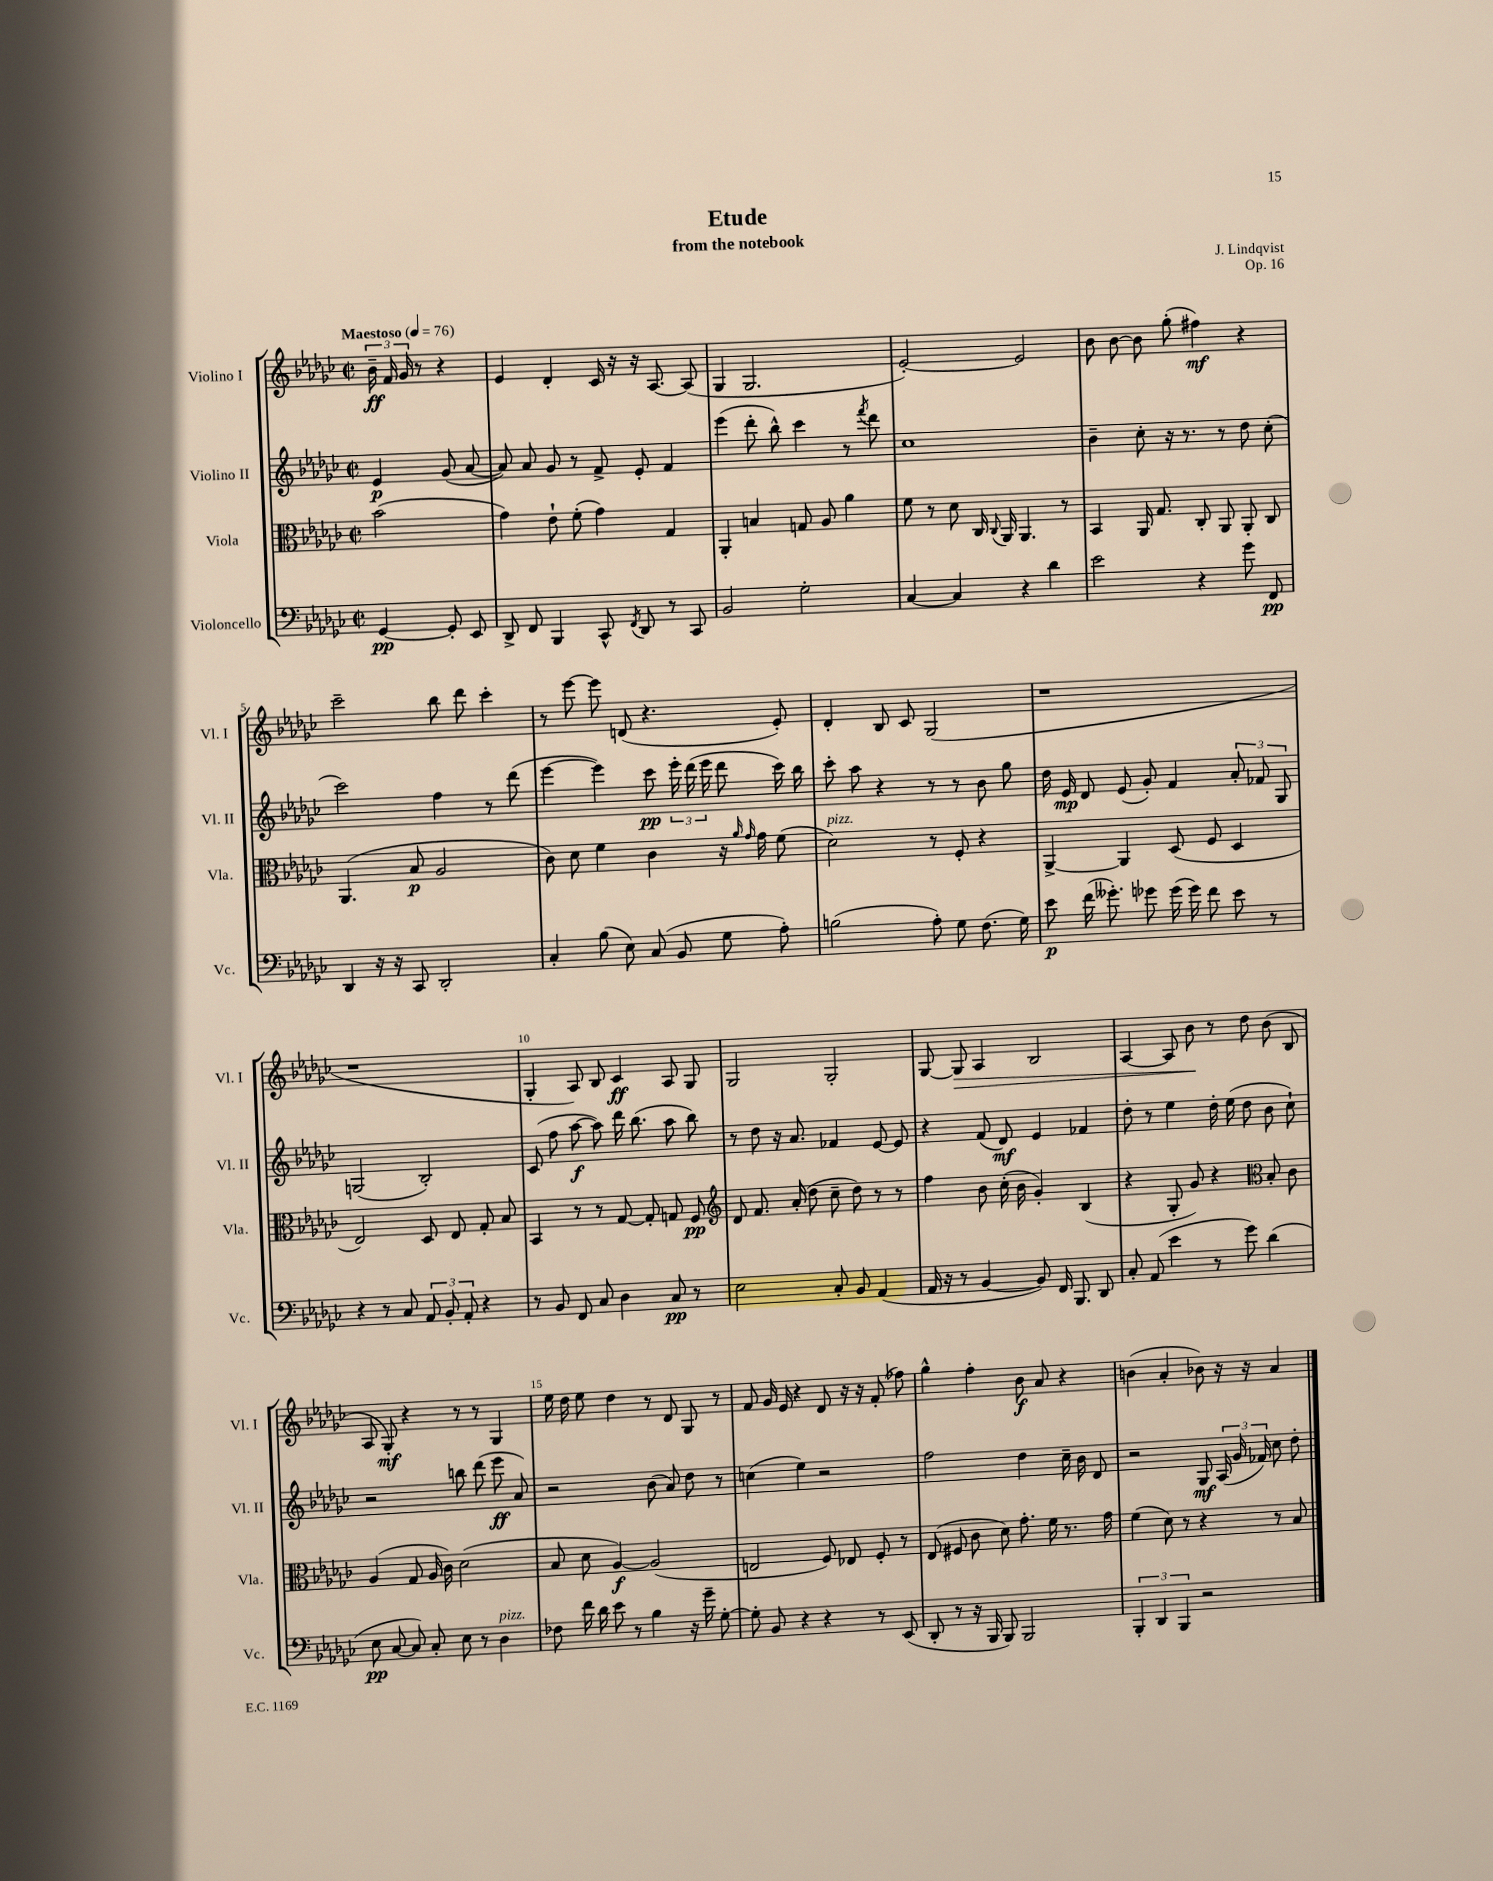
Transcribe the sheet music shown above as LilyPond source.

\header { title = "Etude" composer = "J. Lindqvist" subtitle = "from the notebook" opus = "Op. 16" }
<<
\new StaffGroup <<
\new Staff = "s0" \with { instrumentName = "Violino I" shortInstrumentName = "Vl. I" } {
    \clef treble \key ges \major \defaultTimeSignature \time 2/2 \partial 2 \tempo "Maestoso" 4 = 76
    \autoBeamOff \tuplet 3/2 { bes'16--\ff f'16 ges'16 } r8 r4 |
    ees'4 des'4-. ces'16 r16 r16 aes8.~ aes8( |
    ges4 ges2. |
    ees'2~-.) ees'2 |
    bes'8 bes'8~ bes'8 ges''8-.( fis''4\mf) r4 |
    ces'''2-- bes''8 des'''8 ces'''4-. |
    r8 ees'''8~ ees'''8 d'8( r4. ees'8-.) |
    des'4-. bes8 ces'8 ges2( |
    r1 |
    r1 |
    ges4-. aes8) bes8 ces'4\ff aes8 ges8 |
    ges2 ges2-. |
    ges8~ ges8\> aes4 bes2 |
    aes4~ aes8 bes'8\! r8 des''8 bes'8( bes8 |
    aes8 ges8-.\mf) r4 r8 r8 ges4 |
    ees''16 des''16 ees''8 des''4 r8 des'8 ges8 r8 |
    f'8 ges'16 ees'16 r4 des'8 r16 r16 f'8-.( fes''8) |
    ges''4-^ f''4-. bes'8\f aes'8 r4 |
    b'4( aes'4-. bes'8) r16 r16 aes'4 \bar "|." |
}
\new Staff = "s1" \with { instrumentName = "Violino II" shortInstrumentName = "Vl. II" } {
    \clef treble \key ges \major \defaultTimeSignature \time 2/2 \partial 2
    \autoBeamOff ees'4\p ges'8( aes'8~ |
    aes'8) aes'8 ges'8 r8 f'8-> ees'8-. f'4 |
    ees'''4( des'''8-. bes''8-^) ces'''4 r8 \acciaccatura { f'''8 } des'''8 |
    ces''1 |
    bes'4-- ces''8-. r16 r8. r8 des''8 ces''8-.( |
    ces'''2) f''4 r8 des'''8( |
    ees'''4~ ees'''4) ces'''8\pp \tuplet 3/2 { ees'''16-. des'''16( ees'''16 } des'''8 ces'''16) bes''16 |
    ces'''8-. aes''8 r4 r8 r8 bes'8 ges''8 |
    des''16 ees'16\mp des'8 ees'8( ges'8-.) f'4 \tuplet 3/2 { aes'8-. fes'8 ges8 } |
    g2( bes2-.) |
    ces'8( f''8 aes''8~\f aes''8) des'''16 bes''8.( aes''8 bes''8) |
    r8 des''8 r16 aes'8. fes'4 ees'8~ ees'8 |
    r4 f'8( des'8\mf) ees'4 fes'4 |
    des''8-. r8 ees''4 des''16-. ees''16( des''8 bes'8 ces''8-!) |
    r2 b''8 des'''8( ees'''8\ff aes'8) |
    r2 bes'8( aes'8) des''8 r8 |
    c''4( ees''4) r2 |
    f''2 des''4 ces''16-- bes'16 des'8 |
    r2 ges8\mf \tuplet 3/2 { aes16( ges'16 fes'16) } ces''8 des''8-. \bar "|." |
}
\new Staff = "s2" \with { instrumentName = "Viola" shortInstrumentName = "Vla." } {
    \clef alto \key ges \major \defaultTimeSignature \time 2/2 \partial 2
    \autoBeamOff bes'2( |
    ges'4) ees'8-! f'8-.( ges'4) ges4 |
    aes,4-. b4 g8 aes8 aes'4 |
    f'8 r8 des'8 ces16 \appoggiatura { ces8 } aes,16 aes,4. r8 |
    bes,4 aes,16 ges8. ces8-. aes,8 aes,8-. ces8 |
    aes,4.( bes8\p aes2 |
    ces'8) des'8 f'4 ces'4 r16 \grace { aes'16 ges'16 } ges'16 f'8( |
    des'2^\markup { \italic "pizz." }) r8 f8-. r4 |
    aes,4~-> aes,4 des8( f8 des4 |
    ees2) des8 ees8 ges8-. bes8 |
    bes,4 r8 r8 ges8~ ges8-. g8 f8\pp |
    \clef treble des'8 f'8. aes'16-.( des''8 ces''8-- des''8) r8 r8 |
    f''4 bes'8 ces''16-.( bes'16 ges'4-.) bes4( |
    r4 ges8-. ges'8) r4 \clef alto bes8-. ces'8 |
    aes4( ges8 aes16 ces'16) des'2( |
    bes8 des'8 aes4~\f) aes2( |
    e2 f8) ees8 f8-. r8 |
    ees8( fis8 ces'8 des'8) ges'8.-. f'16 r8. ges'16 |
    f'4( des'8) r8 r4 r8 bes8 \bar "|." |
}
\new Staff = "s3" \with { instrumentName = "Violoncello" shortInstrumentName = "Vc." } {
    \clef bass \key ges \major \defaultTimeSignature \time 2/2 \partial 2
    \autoBeamOff ges,4~\pp ges,8-. ees,8 |
    des,8-> f,8 bes,,4 ces,8-^ \acciaccatura { f,8 } des,8 r8 ces,8 |
    bes,2 ges2-. |
    ces4~ ces4 r4 des'4 |
    ees'2 r4 ges'8 f,8\pp |
    des,4 r16 r16 ces,8 des,2-. |
    ces4-. bes8( ees8) ces8( bes,8 ges8 aes8-.) |
    b2( aes8-.) ges8 f8.( ges16) |
    ees'8\p f'16( geses'8.-.) ges'8 ges'16( ges'16) f'8 ees'8 r8 |
    r4 r8 ces8 \tuplet 3/2 { aes,8 bes,8-. aes,8-. } r4 |
    r8 bes,8 f,8 ces8 des4 ces8\pp r8 |
    ees2 ces8-. bes,8 aes,4( |
    aes,16 r16 r8 bes,4~ bes,8) f,16 bes,,8. des,8 |
    ces8-. aes,8( ees'4 r8 ges'8) des'4( |
    ees8\pp ces8~ ces8) ces8-. ees8 r8 des4^\markup { \italic "pizz." } |
    fes8 f'16 des'16 ees'8 r8 bes4 r16 ges'16-- ges8~-. |
    ges8-. bes,8 r4 r4 r8 ees,8( |
    des,8-. r8 r16 bes,,16 bes,,8) bes,,2 |
    \tuplet 3/2 { bes,,4-. des,4 bes,,4 } r2 \bar "|." |
}
>>
>>
\layout { \context { \Score \override BarNumber.break-visibility = ##(#f #t #t) barNumberVisibility = #(every-nth-bar-number-visible 5) } }
